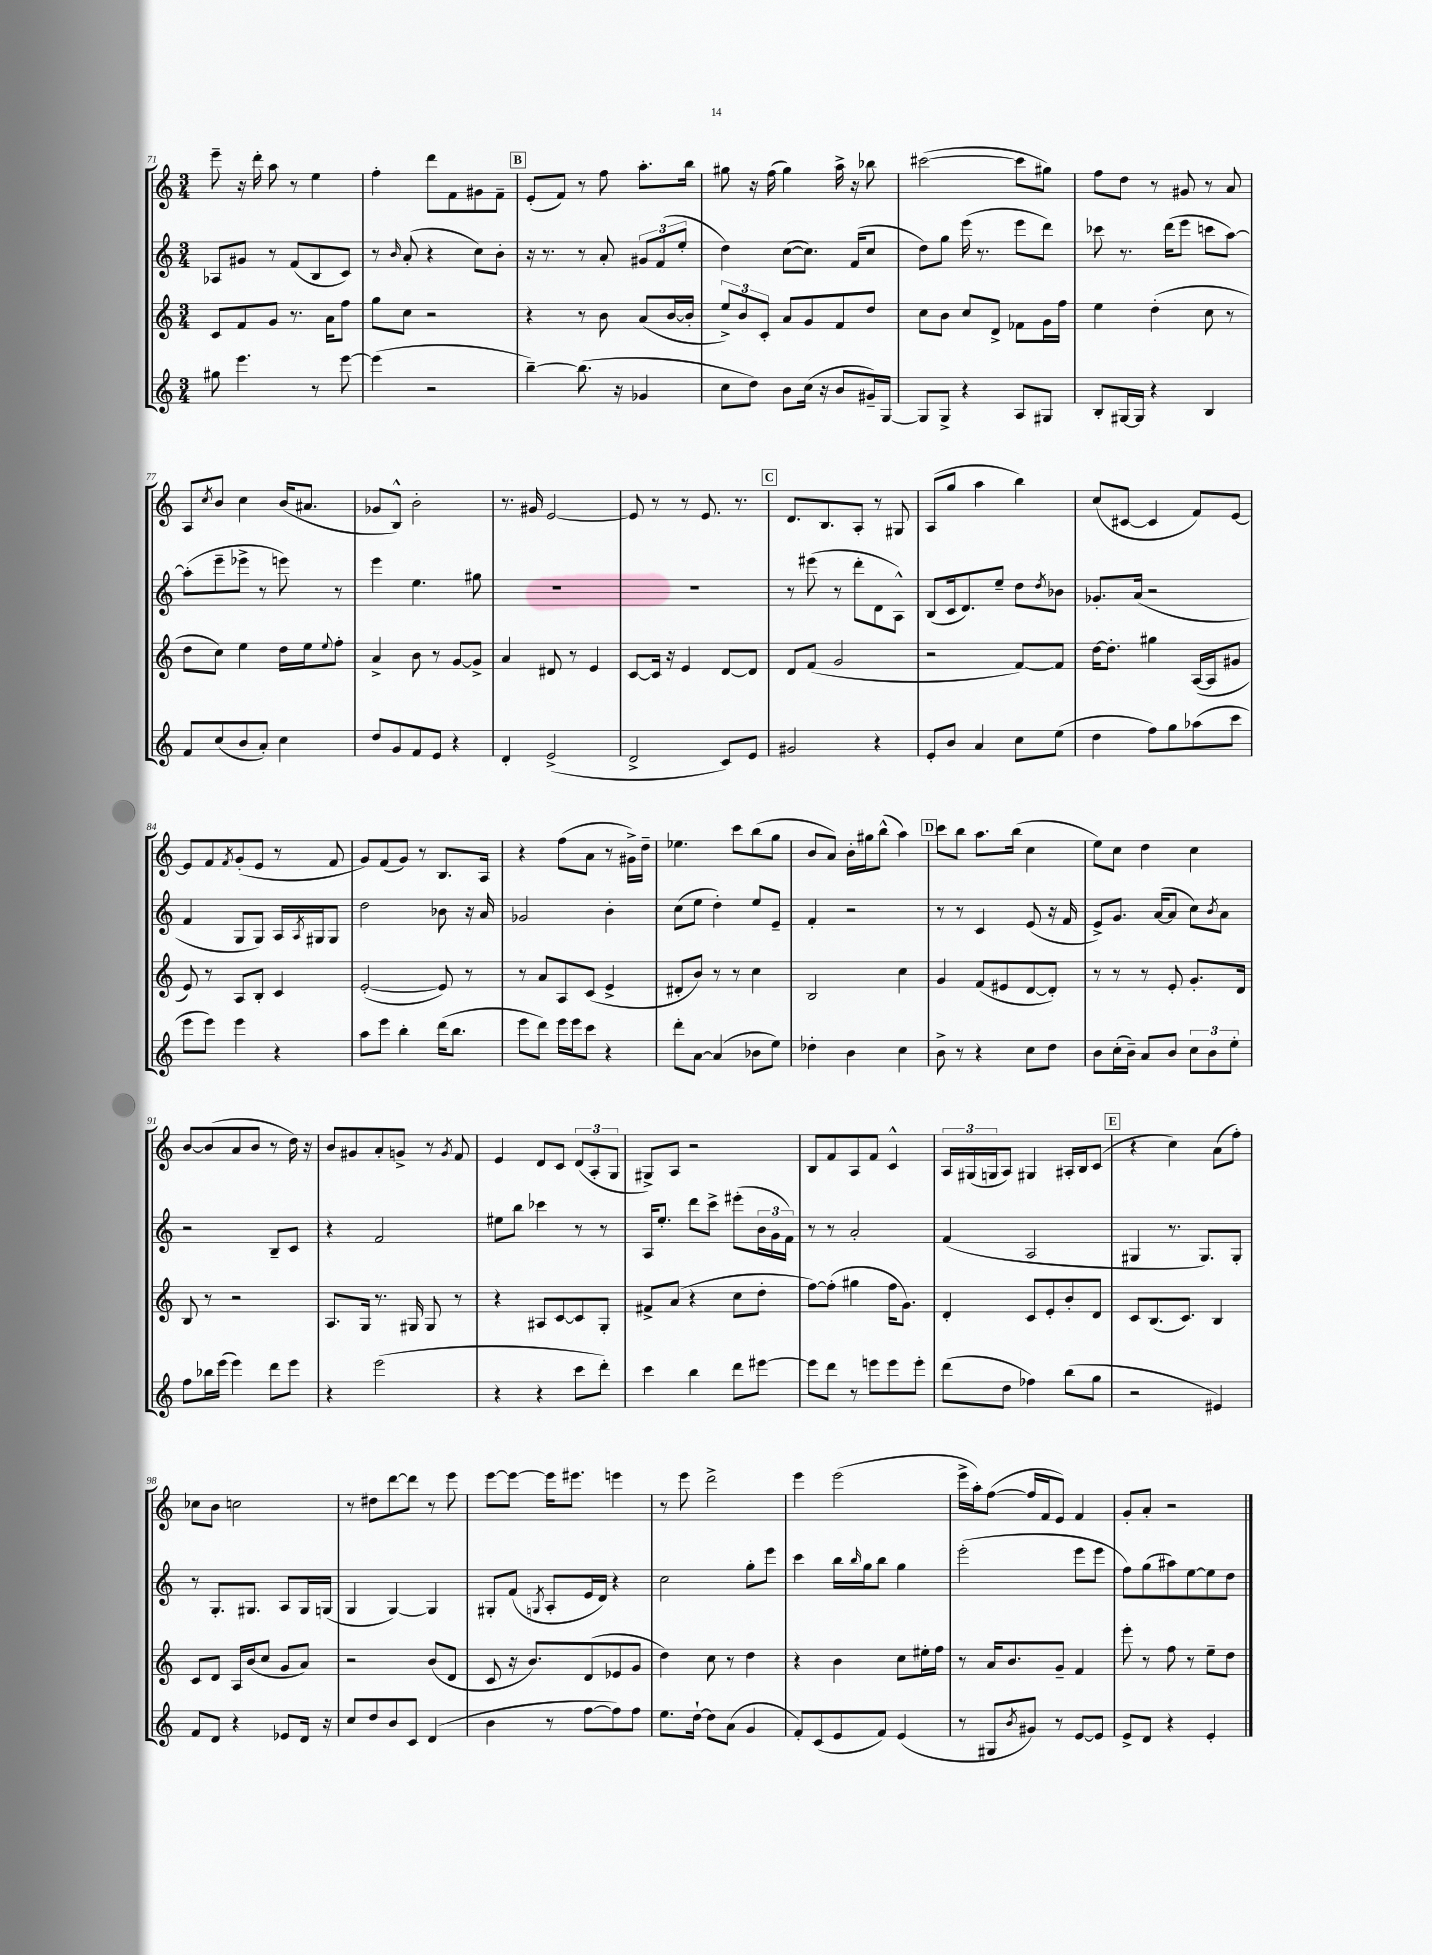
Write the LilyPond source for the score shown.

<<
\new StaffGroup <<
\new Staff = "s0" {
    \clef treble \key c \major \numericTimeSignature \time 3/4
    e'''8-- r16 d'''16-. a''8 r8 e''4 |
    f''4-. d'''8 f'8 gis'8 f'8-- |
    \mark \markup { \box "B" } e'8-.( f'8) r8 f''8 a''8.-. b''16 |
    gis''8 r16 f''16( gis''4) a''16-> r16 bes''8 |
    cis'''2~( cis'''8 gis''8) |
    f''8 d''8 r8 gis'8 r8 a'8 |
    a8 \acciaccatura { c''8 } b'8 c''4 b'16( ais'8. |
    ges'8 b8-^) b'2-. |
    r8. gis'16 e'2~ |
    e'8 r8 r8 e'8. r8. |
    \mark \markup { \box "C" } d'8. b8. a8-. r8 gis8 |
    a8( g''8 a''4 b''4) |
    c''8( cis'8~ cis'4 f'8) e'8~ |
    e'8 f'8 \acciaccatura { f'8 } g'8-.( e'8 r8 f'8 |
    g'8) f'8( g'8) r8 b8. a16 |
    r4 f''8( a'8 r8 gis'16->) d''16-- |
    ees''4. c'''8 b''8( g''8 |
    b'8 a'8) b'16-. gis''16 b''8-^( a''4) |
    \mark \markup { \box "D" } c'''8 b''8 a''8. b''16( c''4 |
    e''8) c''8 d''4 c''4 |
    b'8~ b'8( a'8 b'8 r8 d''16) r16 |
    b'8 gis'8 a'8-. g'8-> r8 \acciaccatura { g'8 } f'8 |
    e'4 d'8 c'8 \tuplet 3/2 { d'8( a8-. g8 } |
    gis8->) a8 r2 |
    b8 f'8 a8 f'8 c'4-^ |
    \tuplet 3/2 { a16 gis16( g16 } a8) gis4 ais16-. b16 c'8( |
    \mark \markup { \box "E" } r4 c''4) a'8( f''8-.) |
    ces''8 b'8 c''2 |
    r8 dis''8 d'''8~ d'''8 r8 e'''8 |
    e'''8~ e'''8~ e'''16 eis'''8. e'''4 |
    r8 e'''8 d'''2-> |
    e'''4 e'''2( |
    e'''16-> a''16-.) f''8~( f''16 f'16 e'8) f'4 |
    g'8-. a'8-. r2 \bar "|." |
}
\new Staff = "s1" {
    \clef treble \key c \major \numericTimeSignature \time 3/4
    aes8 gis'8 r8 f'8( b8 c'8) |
    r8 \grace { b'16 } a'8-.( r4 c''8) b'8-. |
    \mark \markup { \box "B" } r16 r8. r8 a'8-. \tuplet 3/2 { gis'8 f'8( e''8-. } |
    d''4) c''8~( c''8.) f'16( c''8 |
    d''8) g''8 e'''16( r8. e'''8 d'''8) |
    ces'''8 r8. d'''16( e'''8 c'''8 a''8~) |
    a''8-.( e'''8-- ees'''8-> r8 e'''8) r8 |
    e'''4 e''4. gis''8 |
    R2. |
    R2. |
    \mark \markup { \box "C" } r8 eis'''8( r8 d'''8-. d'8 a8-^) |
    b8( c'16 d'8.) e''8-- d''8 \acciaccatura { d''8 } bes'8 |
    ges'8.-. a'16( r2 |
    f'4 g8 g8) a16 \acciaccatura { a8 } gis16 gis8 |
    d''2 bes'8 r16 a'16 |
    ges'2 b'4-. |
    c''8( e''8 d''4-.) e''8 e'8-- |
    f'4-. r2 |
    \mark \markup { \box "D" } r8 r8 c'4 e'8( r16 f'16 |
    e'8->) g'8. a'16~( a'8 c''8) \acciaccatura { b'8 } a'8 |
    r2 b8-- c'8 |
    r4 f'2 |
    eis''8 b''8 ces'''4 r8 r8 |
    a16 e''8.-. d'''8 c'''8-> eis'''8-.( \tuplet 3/2 { b'16 g'16 f'16) } |
    r8 r8 a'2-. |
    f'4( a2 |
    \mark \markup { \box "E" } gis4 r8. gis8.) gis8-. |
    r8 g8.-. gis8. a8 gis16 g16( |
    g4 g4~) g4 |
    gis8-. f'8( \acciaccatura { g8 } a8-. e'16 d'16) r4 |
    c''2 g''8-. e'''8 |
    c'''4 b''16 \grace { b''16 } g''16 b''8 g''4 |
    e'''2-.( e'''8 e'''8 |
    f''8) g''8( ais''8) e''8~ e''8 d''8 \bar "|." |
}
\new Staff = "s2" {
    \clef treble \key c \major \numericTimeSignature \time 3/4
    c'8 f'8 g'8 r8. a'16 f''8 |
    g''8 c''8 r2 |
    \mark \markup { \box "B" } r4 r8 b'8 a'8( b'16~ b'16-. |
    \tuplet 3/2 { e''8->) b'8 c'8-. } a'8 g'8 f'8 d''8 |
    c''8 b'8 c''8 d'8-> fes'8 g'16 f''16 |
    e''4 d''4-.( c''8 r8 |
    d''8 c''8) e''4 d''16 e''16 \appoggiatura { e''8 } f''8-. |
    a'4-> b'8 r8 g'8~ g'8-> |
    a'4 dis'8 r8 e'4 |
    c'8~ c'16 r16 e'4 d'8~ d'8 |
    \mark \markup { \box "C" } d'8 f'8( g'2 |
    r2 f'8~) f'8 |
    d''16~ d''8.-. gis''4 a16~( a16 gis'8 |
    e'8) r8 a8 b8-. c'4 |
    e'2~-.( e'8) r8 |
    r8 a'8 a8 c'8( e'4-> |
    dis'8-. b'8) r8 r8 c''4 |
    b2 c''4 |
    \mark \markup { \box "D" } g'4 f'8( eis'8 d'8~ d'8-.) |
    r8 r8 r8 e'8-. g'8.-. d'16 |
    b8 r8 r2 |
    a8. g16 r8. gis16 gis8 r8 |
    r4 ais8 c'8~ c'8 g8-. |
    fis'8-> a'8( r4 c''8 d''8-. |
    f''8~) f''8-.( gis''4 f''16 g'8.) |
    d'4-. c'8 e'8-. b'8-. d'8 |
    \mark \markup { \box "E" } c'8 b8.( c'8.) b4 |
    c'8 d'8 a16 b'16( c''8 g'8 a'8) |
    r2 b'8( d'8 |
    c'8 r16 b'8.) d'8( ees'8 g'8 |
    d''4) c''8 r8 d''4 |
    r4 b'4 c''8 eis''16-. f''16 |
    r8 a'16 b'8. g'8-- f'4 |
    e'''8-. r8 f''8 r8 e''8-- d''8 \bar "|." |
}
\new Staff = "s3" {
    \clef treble \key c \major \numericTimeSignature \time 3/4
    gis''8 e'''4. r8 e'''8~ |
    e'''4( r2 |
    \mark \markup { \box "B" } b''4~--) b''8.( r16 ges'4 |
    c''8 d''8) b'8 c''16( r16 b'8 gis'16--) g16~ |
    g8 g8-> r4 a8 gis8 |
    b8-. gis16~ gis16 r4 b4 |
    f'8 c''8( b'8 a'8-.) c''4 |
    d''8 g'8 f'8 e'8 r4 |
    d'4-. e'2->( |
    d'2-> c'8) e'8 |
    \mark \markup { \box "C" } gis'2 r4 |
    e'8-. b'8 a'4 c''8 e''8( |
    d''4 f''8) g''8 aes''8( c'''8 |
    e'''8 e'''8) e'''4 r4 |
    a''8 e'''8 b''4-. d'''16( b''8. |
    e'''8 d'''8) e'''16 e'''16 c'''8 r4 |
    d'''8-. a'8~ a'4( bes'8 e''8) |
    des''4-. b'4 c''4 |
    \mark \markup { \box "D" } b'8-> r8 r4 c''8 d''8 |
    b'8 c''16-.( b'16--) a'8 b'8 \tuplet 3/2 { c''8 b'8 e''8-. } |
    f''8 bes''16 e'''16( e'''4) d'''8 e'''8 |
    r4 e'''2( |
    r4 r4 c'''8 d'''8-.) |
    c'''4 b''4 d'''8 eis'''8~ |
    eis'''8 d'''8 r8 e'''8 e'''8 e'''8-. |
    d'''8( d''8 fes''4) b''8( g''8 |
    \mark \markup { \box "E" } r2 eis'4) |
    f'8 d'8 r4 ees'8 d'16 r16 |
    c''8 d''8 b'8 c'8 d'4( |
    b'4 r8 f''8~ f''8) f''8 |
    e''8. d''16~-! d''8 a'8( g'4 |
    f'8-.) c'8( e'8 f'8) e'4( |
    r8 gis8 \acciaccatura { b'8 } gis'8) r8 e'8~ e'8 |
    e'8-> d'8 r4 e'4-. \bar "|." |
}
>>
>>
\layout { \context { \Score currentBarNumber = #71 } }
